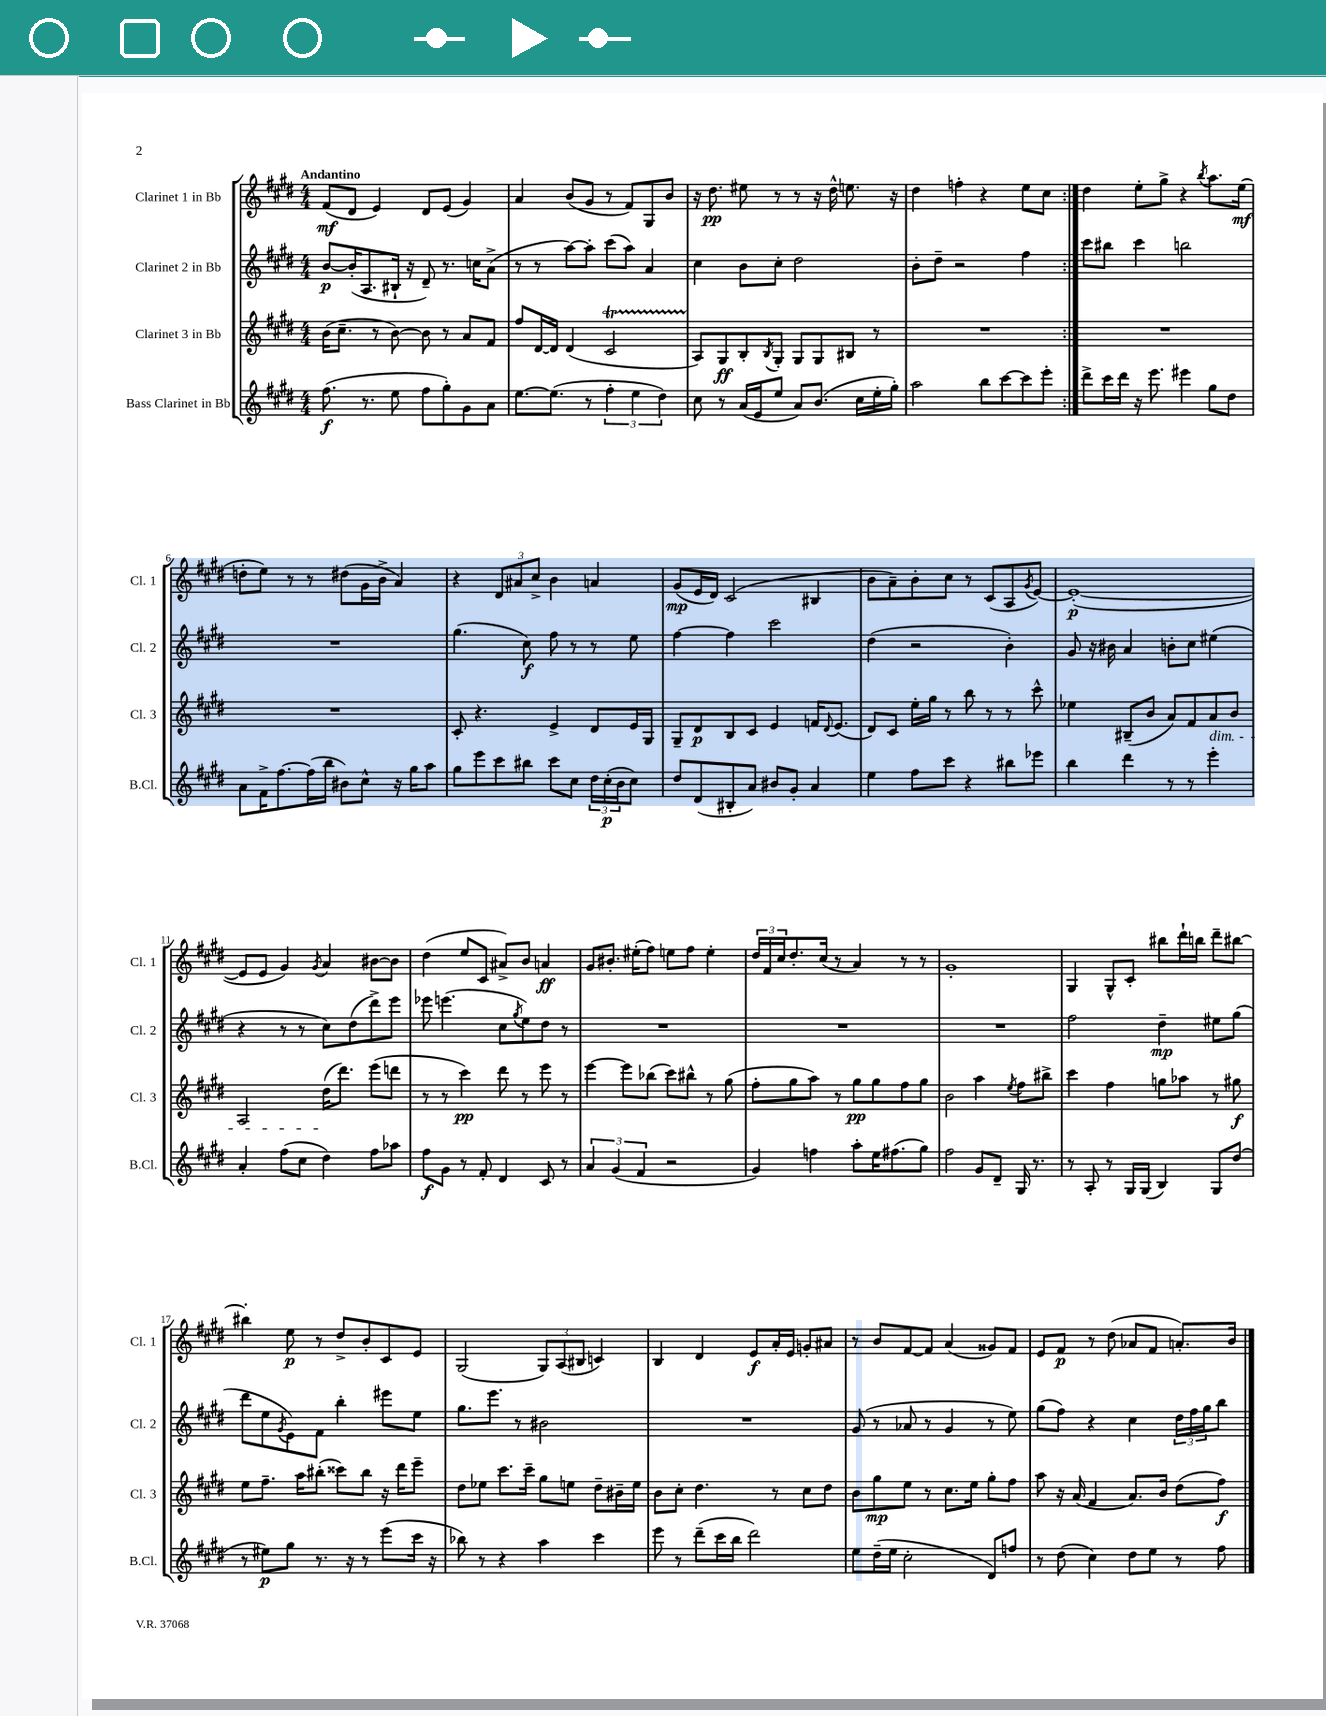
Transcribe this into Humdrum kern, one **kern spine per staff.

**kern	**dynam	**kern	**dynam	**kern	**dynam	**kern	**dynam
*part4	*part4	*part3	*part3	*part2	*part2	*part1	*part1
*staff4	*staff4	*staff3	*staff3	*staff2	*staff2	*staff1	*staff1
*I"Bass Clarinet in Bb	*	*I"Clarinet 3 in Bb	*	*I"Clarinet 2 in Bb	*	*I"Clarinet 1 in Bb	*
*I'B.Cl.	*	*I'Cl. 3	*	*I'Cl. 2	*	*I'Cl. 1	*
*clefG2	*	*clefG2	*	*clefG2	*	*clefG2	*
*k[f#c#g#d#]	*	*k[f#c#g#d#]	*	*k[f#c#g#d#]	*	*k[f#c#g#d#]	*
*M4/4	*	*M4/4	*	*M4/4	*	*M4/4	*
=1	=1	=1	=1	=1	=1	=1	=1
!	!	!	!	!	!	!LO:TX:a:B:t=Andantino	!
(8.ff#\	f	(16b\KL	.	[8b/L	p	(8f#/L	mf
.	.	8.cc#~\J	.	.	.	.	.
.	.	.	.	(16b'/K]	.	8d#/J	.
8.r	.	.	.	8.A/	.	.	.
.	.	8r	.	.	.	4e/)	.
8ee\	.	[8b\)	.	16B#X`/Jk	.	.	.
.	.	.	.	16r	.	.	.
8ff#\L	.	8b\]	.	8d#~/)	.	8d#/L	.
8gg#'\)	.	8r	.	8.r	.	(8e/J	.
8g#\	.	8a/L	.	.	.	4g#/)	.
.	.	.	.	16ccn\KL	.	.	.
8a\J	.	8f#/J	.	(8a^\J	.	.	.
=2	=2	=2	=2	=2	=2	=2	=2
[8.ee\L	.	8ff#/L	.	8r	.	4a/	.
.	.	[16d#/L	.	8r	.	.	.
(8.ee\J]	.	16d#/JJ]	.	.	.	.	.
.	.	(4d#/	.	[8aa\L)	.	(8b/L	.
8r	.	.	.	8aa'\J]	.	8g#/J	.
6ff#'\	.	2c#T/	.	(8ccc#\L	.	8r	.
.	.	.	.	8aa\J)	.	8f#/L)	.
6ee\	.	.	.	.	.	.	.
.	.	.	.	4a/	.	8G#/	.
6dd#\)	.	.	.	.	.	.	.
.	.	.	.	.	.	8b/J	.
=3	=3	=3	=3	=3	=3	=3	=3
8cc#\	.	8A/L)	.	4cc#\	.	16r	.
.	.	.	.	.	.	8.dd#\	pp
8r	.	8G#/	ff	.	.	.	.
(16a/LL	.	8B'/	.	8b\L	.	8ee#X\	.
16e/J	.	.	.	.	.	.	.
.	.	8qB/	.	.	.	.	.
8ee/J	.	8G#'/J	.	8cc#'\J	.	8r	.
8a/L)	.	8G#/L	.	2dd#\	.	8r	.
(8.b/J	.	8G#/	.	.	.	16r	.
.	.	.	.	.	.	16dd#^^\	.
.	.	8B#X/J	.	.	.	8.een\	.
16cc#\LL	.	.	.	.	.	.	.
16ee'\	.	8r	.	.	.	.	.
16gg#'\JJ)	.	.	.	.	.	16r	.
=4	=4	=4	=4	=4	=4	=4	=4
2aa\	.	1r	.	8b'\L	.	4dd#\	.
.	.	.	.	8dd#~\J	.	.	.
.	.	.	.	2r	.	4ffn'\	.
8bb\L	.	.	.	.	.	4r	.
[8ccc#\	.	.	.	.	.	.	.
8ccc#\]	.	.	.	4ff#\	.	8ee\L	.
8eee'\J	.	.	.	.	.	8cc#\J	.
=5:|!	=5:|!	=5:|!	=5:|!	=5:|!	=5:|!	=5:|!	=5:|!
8ddd#^\L	.	1r	.	8ccc#\L	.	4dd#\	.
16ccc#\L	.	.	.	8bb#X\J	.	.	.
16ddd#\JJ	.	.	.	.	.	.	.
16r	.	.	.	4ccc#\	.	8ee'\L	.
8.eee\	.	.	.	.	.	.	.
.	.	.	.	.	.	8gg#^\J	.
4eee#X\	.	.	.	2bbn\	.	4r	.
.	.	.	.	.	.	8qbb/	.
8gg#\L	.	.	.	.	.	8.aa\L	.
8dd#\J	.	.	.	.	.	.	.
.	.	.	.	.	.	(16ee\Jk	mf
!!LO:LB:g=z
=6	=6	=6	=6	=6	=6	=6	=6
8a\L	.	1r	.	1r	.	8ddn'\L	.
16f#^\K	.	.	.	.	.	8ee\J)	.
[8.ff#\	.	.	.	.	.	.	.
.	.	.	.	.	.	8r	.
(16ff#\L]	.	.	.	.	.	8r	.
16bb\JJ	.	.	.	.	.	.	.
8b#X\L)	.	.	.	.	.	(8dd#X\L	.
8cc#^^\J	.	.	.	.	.	16g#\L	.
.	.	.	.	.	.	16b^\JJ	.
16r	.	.	.	.	.	4a/)	.
16gg#\KL	.	.	.	.	.	.	.
8aa\J	.	.	.	.	.	.	.
=7	=7	=7	=7	=7	=7	=7	=7
8gg#\L	.	8c#'/	.	(4.gg#\	.	4r	.
8eee\	.	4.r	.	.	.	.	.
8ccc#\	.	.	.	.	.	12d#/L	.
.	.	.	.	.	.	12a#X/	.
8bb#X\J	.	.	.	8cc#\)	f	.	.
.	.	.	.	.	.	12cc#^/J	.
8ccc#\L	.	4e^/	.	8ff#\	.	4b\	.
8cc#\J	.	.	.	8r	.	.	.
24dd#\LL	.	8d#/L	.	8r	.	4an/	.
(24cc#'\	p	.	.	.	.	.	.
24b\J	.	.	.	.	.	.	.
8cc#\J)	.	16e/L	.	8ee\	.	.	.
.	.	16G#/JJ	.	.	.	.	.
=8	=8	=8	=8	=8	=8	=8	=8
8dd#/L	.	8G#~/L	.	[4ff#\	.	(8g#/L	mp
(8d#/	.	8d#/	p	.	.	16e/L	.
.	.	.	.	.	.	16d#/JJ)	.
8B#X'/	.	8B/	.	4ff#\]	.	(2c#/	.
8a/J)	.	8c#/J	.	.	.	.	.
8b#X/L	.	4e/	.	2ccc#\	.	.	.
8g#'/J	.	.	.	.	.	.	.
4a/	.	16fn/KL	.	.	.	4B#X/	.
.	.	8qqd#/	.	.	.	.	.
.	.	(8.e/J	.	.	.	.	.
=9	=9	=9	=9	=9	=9	=9	=9
4ee\	.	8d#/L)	.	(4dd#\	.	8b\L	.
.	.	8c#/J	.	.	.	8a~\)	.
8ff#\L	.	16ee'\LL	.	2r	.	8b'\	.
.	.	16gg#\JJ	.	.	.	.	.
8ccc#\J	.	8r	.	.	.	8cc#\J	.
4r	.	8bb\	.	.	.	8r	.
.	.	8r	.	.	.	(8c#/L	.
8bb#X\L	.	8r	.	4b'\)	.	8A/	.
.	.	.	.	.	.	8qg#/	.
8eee-X\J	.	8ccc#^^\	.	.	.	[8e/J)	.
=10	=10	=10	=10	=10	=10	=10	=10
4bb\	.	4ee-X\	.	8g#/	.	(1e'_	p
.	.	.	.	16r	.	.	.
.	.	.	.	16b#X\	.	.	.
4ddd#\	.	(8B#X~/L	.	4a/	.	.	.
.	.	8b/J	.	.	.	.	.
8r	.	8a/L)	.	8bn'\L	.	.	.
8r	.	8f#/	.	8cc#\J	.	.	.
!	!	!LO:TX:b:i:t=dim.	!	!	!	!	!
4eee'\	.	8a/	.	(4ee#X\	.	.	.
.	.	8b/J	.	.	.	.	.
!!LO:LB:g=z
=11	=11	=11	=11	=11	=11	=11	=11
4a'/	.	2A/	.	4r	.	8e/L]	.
.	.	.	.	.	.	8e/J	.
(8ff#\L	.	.	.	8r	.	4g#/)	.
8cc#\J	.	.	.	8r	.	.	.
.	.	.	.	.	.	8qg#/	.
4dd#\)	.	(16dd#\KL	.	8cc#\L)	.	4a/	.
.	.	8.ddd#\J)	.	.	.	.	.
.	.	.	.	(8dd#\	.	.	.
8ff#\L	.	(8eee\L	.	8ddd#^\)	.	[8b#X\L	.
8aa-X\J	.	8dddn\J	.	8eee\J	.	8b#\J]	.
=12	=12	=12	=12	=12	=12	=12	=12
8ff#\L	f	8r	.	8eee-X\	.	(4dd#\	.
8g#\J	.	8r	.	(4.eeen\	.	.	.
8r	.	4ccc#\)	pp	.	.	8ee/L	.
8f#'/	.	.	.	.	.	8c#/J	.
4d#/	.	8ddd#\	.	8cc#\L	.	8a#X^/L)	.
.	.	.	.	8qgg#/	.	.	.
.	.	8r	.	8ee\)	.	8b/J	.
8c#/	.	8eee\	.	8dd#\J	.	4an/	ff
8r	.	8r	.	8r	.	.	.
=13	=13	=13	=13	=13	=13	=13	=13
6a/	.	[4eee\	.	1r	.	8g#/L	.
.	.	.	.	.	.	8.b#X'/J	.
(6g#/	.	.	.	.	.	.	.
.	.	8eee\L]	.	.	.	.	.
.	.	.	.	.	.	(16ee#X'\KL	.
6f#/	.	.	.	.	.	.	.
.	.	(8bb-X\J	.	.	.	8ff#\J)	.
2r	.	8ccc#\L)	.	.	.	8een\L	.
.	.	8bb#X^^\J	.	.	.	8ff#\J	.
.	.	8r	.	.	.	4ee'\	.
.	.	(8gg#\	.	.	.	.	.
=14	=14	=14	=14	=14	=14	=14	=14
4g#/)	.	8ff#'\L	.	1r	.	24dd#/LL	.
.	.	.	.	.	.	24f#/	.
.	.	.	.	.	.	24cc#/J	.
.	.	8gg#\	.	.	.	8.dd#'/	.
4ffn\	.	8aa\J)	.	.	.	.	.
.	.	.	.	.	.	(16cc#/Jk	.
.	.	8r	.	.	.	8r	.
8aa'\L	.	8gg#\L	pp	.	.	4a/)	.
16ee\K	.	8gg#\	.	.	.	.	.
(8.ff#X\	.	.	.	.	.	.	.
.	.	8ff#\	.	.	.	8r	.
8gg#\J)	.	8gg#\J	.	.	.	8r	.
=15	=15	=15	=15	=15	=15	=15	=15
2ff#\	.	2b\	.	1r	.	1g#'	.
8g#/L	.	4aa\	.	.	.	.	.
8d#~/J	.	.	.	.	.	.	.
.	.	8qee/	.	.	.	.	.
16G#/	.	8ff#\L	.	.	.	.	.
8.r	.	.	.	.	.	.	.
.	.	8bb#X^\J	.	.	.	.	.
=16	=16	=16	=16	=16	=16	=16	=16
8r	.	4ccc#\	.	2ff#\	.	4G#/	.
8A'/	.	.	.	.	.	.	.
8r	.	4ff#\	.	.	.	8G#^^/L	.
16G#/LL	.	.	.	.	.	8c#'/J	.
(16G#/JJ	.	.	.	.	.	.	.
4B/)	.	8ggn\L	.	4dd#~\	mp	8bb#X\L	.
.	.	8aa-X\J	.	.	.	16ddd#`\L	.
.	.	.	.	.	.	16bbn\JJ	.
8G#/L	.	8r	.	8ee#X\L	.	8ddd#~\L	.
(8dd#/J	.	8gg#X\	f	(8gg#\J	.	[8bb#X\J	.
!!LO:LB:g=z
=17	=17	=17	=17	=17	=17	=17	=17
8r	.	8ee\L	.	8ddd#\L	.	4bb#X'\]	.
8ee#X\L)	p	8.ff#~\J	.	8ee\	.	.	.
.	.	.	.	8qg#/	.	.	.
8gg#\J	.	.	.	8e\)	.	8ee\	p
.	.	16aa\KL	.	.	.	.	.
8.r	.	(8bb#X'\J	.	8f#\J	.	8r	.
.	.	8ccc##X\L)	.	4bb'\	.	8dd#^/L	.
16r	.	.	.	.	.	.	.
8r	.	8bb#\J	.	.	.	8b'/	.
(8eee\L	.	16r	.	8eee#X\L	.	8c#/	.
.	.	16ddd#\KL	.	.	.	.	.
16ccc#\Jk	.	8eee~\J	.	8ee\J	.	8e/J	.
16r	.	.	.	.	.	.	.
=18	=18	=18	=18	=18	=18	=18	=18
8bb-X\)	.	8dd#\L	.	8.gg#\L	.	(2G#/	.
8r	.	8ee-X\J	.	.	.	.	.
.	.	.	.	8.eee\J	.	.	.
4r	.	8.ccc#\L	.	.	.	.	.
.	.	.	.	8r	.	.	.
.	.	16ccc#~\Jk	.	.	.	.	.
4aa\	.	8gg#\L	.	2b#X\	.	12G#/L)	.
.	.	.	.	.	.	(12A/	.
.	.	8een\J	.	.	.	.	.
.	.	.	.	.	.	12B#X/J	.
4ccc#\	.	8dd#~\L	.	.	.	4cn/)	.
.	.	16b#X~\L	.	.	.	.	.
.	.	16ee\JJ	.	.	.	.	.
=19	=19	=19	=19	=19	=19	=19	=19
8eee\	.	8b\L	.	1r	.	4B/	.
8r	.	8cc#'\J	.	.	.	.	.
(8ddd#~\L	.	4.dd#\	.	.	.	4d#/	.
16ccc#\L	.	.	.	.	.	.	.
16bb\JJ	.	.	.	.	.	.	.
2ddd#\)	.	.	.	.	.	8e/L	f
.	.	8r	.	.	.	16a'/L	.
.	.	.	.	.	.	16e/JJ	.
.	.	8cc#\L	.	.	.	8gn'/L	.
.	.	8dd#\J	.	.	.	8a#X/J	.
=20	=20	=20	=20	=20	=20	=20	=20
8ee\L	.	8b\L	.	(8g#/	.	8r	.
(16dd#~\L	.	8gg#\	mp	8r	.	8b/L	.
16ee\JJ	.	.	.	.	.	.	.
2cc#'\	.	8ee\J	.	8a-X/	.	[8f#/	.
.	.	8r	.	8r	.	8f#/J]	.
.	.	8.cc#\L	.	4g#/	.	(4a/	.
.	.	16ee\Jk	.	.	.	.	.
8d#/L)	.	8gg#'\L	.	8r	.	8g##X/L)	.
8ffn/J	.	8ff#\J	.	8ee\)	.	8f#/J	.
=21	=21	=21	=21	=21	=21	=21	=21
8r	.	8aa\	.	(8gg#\L	.	8e/L	.
(8dd#\	.	16r	.	8ff#\J)	.	8f#/J	p
.	.	(16a/	.	.	.	.	.
4cc#\)	.	4f#/	.	4r	.	8r	.
.	.	.	.	.	.	(8dd#\	.
8dd#\L	.	8.a/L)	.	4cc#\	.	8a-X/L	.
8ee\J	.	.	.	.	.	8f#/J	.
.	.	16b/Jk	.	.	.	.	.
8r	.	(8dd#\L	.	24dd#\LL	.	8.an'/L)	.
.	.	.	.	24ff#\	.	.	.
.	.	.	.	24gg#\J	.	.	.
8ff#\	.	8ff#\J)	f	8bb\J	.	.	.
.	.	.	.	.	.	16b/Jk	.
==	==	==	==	==	==	==	==
*-	*-	*-	*-	*-	*-	*-	*-
